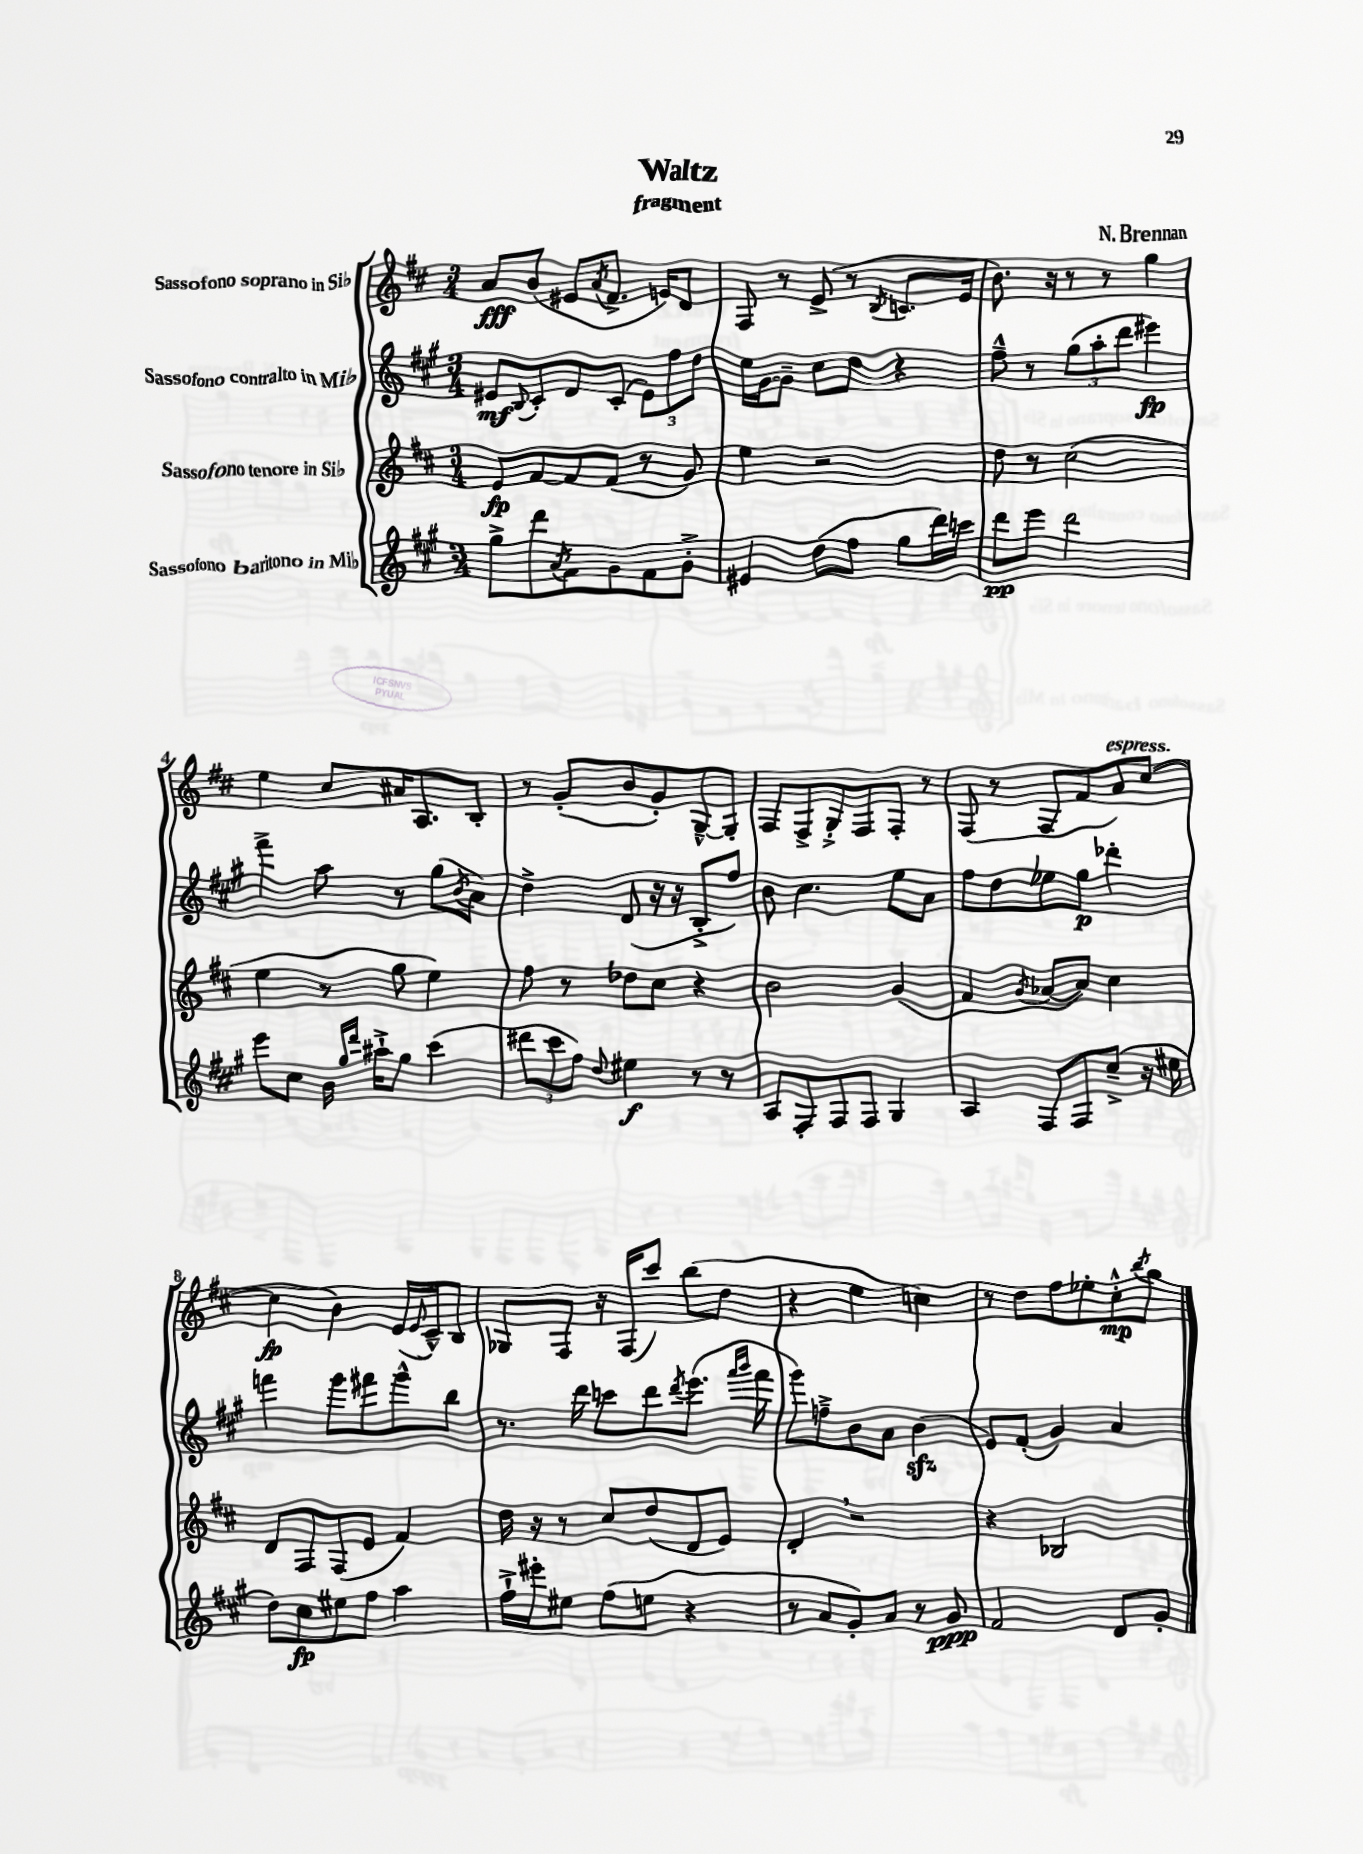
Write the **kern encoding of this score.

**kern	**kern	**kern	**kern
*staff4	*staff3	*staff2	*staff1
*clefG2	*clefG2	*clefG2	*clefG2
*k[f#c#g#]	*k[f#c#]	*k[f#c#g#]	*k[f#c#]
*M3/4	*M3/4	*M3/4	*M3/4
8gg#^	8e	8e#	8a
.	.	8qqB	.
8ddd	[8f#	8c#'	(8b
8qa	.	.	.
8f#	8f#]	8d	8e#
.	.	.	8qa
8g#	(8f#	(8c#'	8.f#^
8f#	8r	12e#)	.
.	.	.	16e)
.	.	12ff#	.
8g#'^	8g)	.	8d
.	.	12dd	.
=	=	=	=
4e#	4ee	16ee	8F#
.	.	[16g#	.
.	.	8g#~]	8r
(8dd	2r	8cc#	(8e^
8ff#	.	8dd	8r
.	.	.	8qB
8gg#	.	4r	8.c
16ddd)	.	.	.
16ccc	.	.	16e
=	=	=	=
8ddd	8dd	8ff#~^^	8.b)
8eee	8r	8r	.
.	.	.	16r
2ddd	(2cc#	(12gg#	8r
.	.	12aa'	.
.	.	.	8r
.	.	12ddd	.
.	.	4eee#)	4gg
=	=	=	=
8eee	4ee	4fff#^	4ee
8cc#	.	.	.
16b	8r	8aa	8cc#
16qqgg#	.	.	.
16qqddd	.	.	.
16aa#`^	.	.	.
8gg#	8gg	8r	16a#
.	.	.	8.A
(4ccc#	4ee)	(8gg#	.
.	.	8qb	.
.	.	8a)	8B'
=	=	=	=
12ddd#	8ff#	4dd^	8r
12ccc#	.	.	.
.	8r	.	(8g'
12ff#)	.	.	.
8qqdd	.	.	.
4ee#	8dd-	(8d	8b
.	8cc#	16r	8g')
.	.	16r	.
8r	4r	8B'^	[8G~^^
8r	.	8ff#)	8G']
=	=	=	=
8A	2b	8b	8F#
8F#'	.	4.cc#	8F#^
8F#	.	.	8G'^
8F#	.	.	8F#
4G#	(4g	8ee	8F#'
.	.	8a	8r
=	=	=	=
4A	4f#	8ff#	(8F#
.	.	8dd	8r
.	8qg	.	.
8F#	[8a-	8ee-	8F#
8F#	8a-])	8gg#	8f#
(8cc#~^	4cc#	4ddd-'	8a)
16r	.	.	([8cc#
16ee#	.	.	.
=	=	=	=
8dd)	8d	4fff	4cc#]
8cc#	8F#	.	.
8ee#	(8F#	8ggg#	4b)
8ff#	8e	8fff#	.
4aa	4f#)	8ggg#^^	(16e
.	.	.	8qqe
.	.	.	16c#~^^)
.	.	8bb	8B
=	=	=	=
16ff#`^	16dd	8.r	8G-
16eee#'	16r	.	.
8ee#	8r	.	8F#
.	.	16ddd	.
(8ff#	8cc#	8ccc	16r
.	.	.	(16F#
8ee	(8dd	8ddd	8ccc#)
.	.	8qddd	.
4r	8d	(8.eee	(8bb
.	8e)	.	8dd
.	.	16qqaaa	.
.	.	16qqbbb	.
.	.	16fff#	.
=	=	=	=
8r	4d'	8ggg#)	4r
8a	.	8ff~^	.
8g#')	2r	8b	4ee
8a	.	8a	.
8r	.	(4b	4cc)
8g#	.	.	.
=	=	=	=
2f#	4r	8e)	8r
.	.	(8f#'	8dd
.	2B-	4g#)	8ff#
.	.	.	8ee-'
8d	.	4a	8cc#'^^
.	.	.	8qbb
8g#'	.	.	8gg
==	==	==	==
*-	*-	*-	*-
